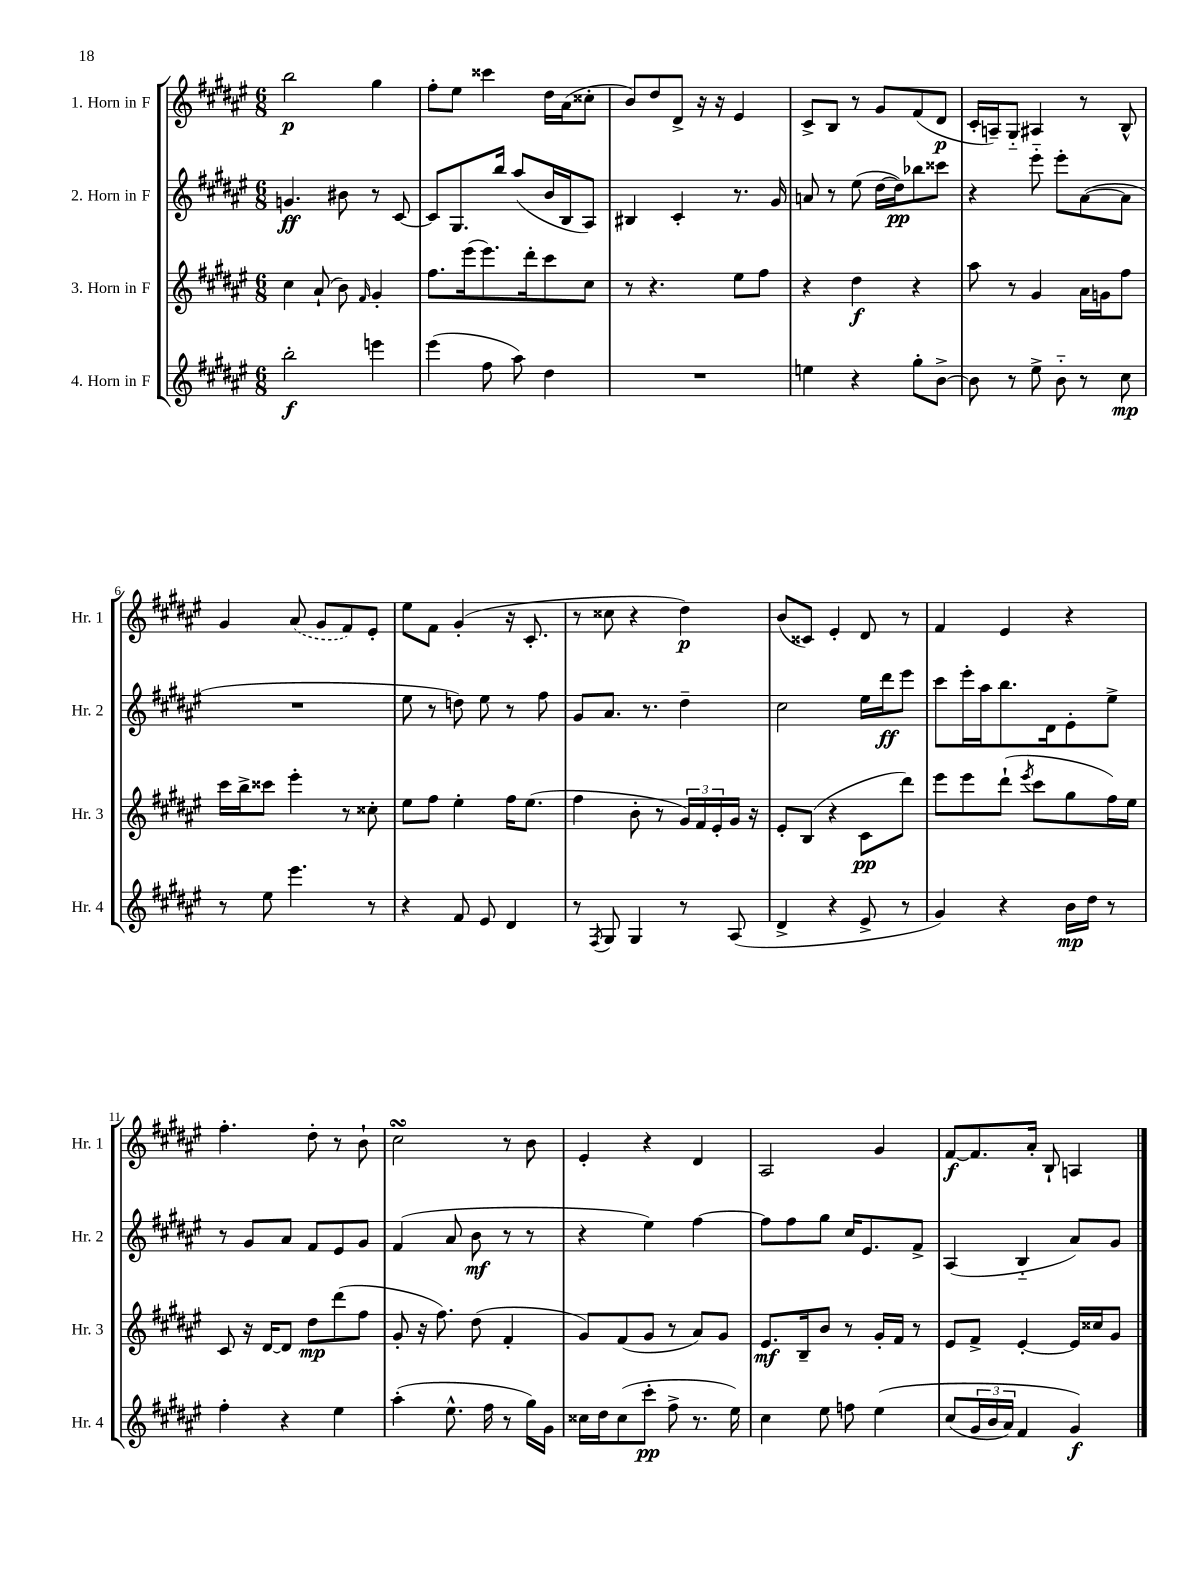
<<
\new StaffGroup <<
\new Staff = "s0" \with { instrumentName = "1. Horn in F" shortInstrumentName = "Hr. 1" } {
    \clef treble \key fis \major \numericTimeSignature \time 6/8
    b''2\p gis''4 |
    fis''8-. eis''8 cisis'''4 dis''16 ais'16( cisis''8-. |
    b'8) dis''8 dis'8-> r16 r16 eis'4 |
    cis'8-> b8 r8 gis'8 fis'8( dis'8\p |
    cis'16-. a16--) gis8-_ ais4 r8 b8-^ |
    gis'4 \once \slurDashed ais'8( gis'8 fis'8) eis'8-. |
    eis''8 fis'8 gis'4-.( r16 cis'8.-. |
    r8 cisis''8 r4 dis''4\p) |
    b'8( cisis'8) eis'4-. dis'8 r8 |
    fis'4 eis'4 r4 |
    fis''4.-. dis''8-. r8 b'8-! |
    cis''2\turn r8 b'8 |
    eis'4-. r4 dis'4 |
    ais2 gis'4 |
    fis'8~\f fis'8. ais'16-. b8-! a4 \bar "|." |
}
\new Staff = "s1" \with { instrumentName = "2. Horn in F" shortInstrumentName = "Hr. 2" } {
    \clef treble \key fis \major \numericTimeSignature \time 6/8
    g'4.\ff bis'8 r8 cis'8~ |
    cis'8 gis8. b''16 ais''8( b'16 b16 ais8) |
    bis4 cis'4-. r8. gis'16 |
    a'8 r8 eis''8( dis''16~ dis''16\pp) bes''8 cisis'''8 |
    r4 eis'''8-_ eis'''8-. ais'8~( ais'8 |
    R2. |
    eis''8 r8 d''8) eis''8 r8 fis''8 |
    gis'8 ais'8. r8. dis''4-- |
    cis''2 eis''16 dis'''16\ff eis'''8 |
    cis'''8 eis'''16-. ais''16 b''8. dis'16 eis'8-. eis''8-> |
    r8 gis'8 ais'8 fis'8 eis'8 gis'8 |
    fis'4( ais'8 b'8\mf r8 r8 |
    r4 eis''4) fis''4~ |
    fis''8 fis''8 gis''8 cis''16 eis'8. fis'8-> |
    ais4( b4-_ ais'8) gis'8 \bar "|." |
}
\new Staff = "s2" \with { instrumentName = "3. Horn in F" shortInstrumentName = "Hr. 3" } {
    \clef treble \key fis \major \numericTimeSignature \time 6/8
    cis''4 ais'8-!( b'8) \grace { fis'16 } gis'4-. |
    fis''8. eis'''16( eis'''8.) dis'''16-. cis'''8 cis''8 |
    r8 r4. eis''8 fis''8 |
    r4 dis''4\f r4 |
    ais''8 r8 gis'4 ais'16 g'16 fis''8 |
    cis'''16 b''16-> cisis'''8 eis'''4-. r8 cisis''8-. |
    eis''8 fis''8 eis''4-. fis''16 eis''8.( |
    fis''4 b'8-. r8 \tuplet 3/2 { gis'16) fis'16 eis'16-. } gis'16 r16 |
    eis'8-. b8( r4 cis'8\pp dis'''8) |
    eis'''8 eis'''8 dis'''8-!( \acciaccatura { eis'''8 } cis'''8 gis''8 fis''16) eis''16 |
    cis'8 r16 dis'16~ dis'8 dis''8\mp dis'''8( fis''8 |
    gis'8-. r16 fis''8.) dis''8( fis'4-. |
    gis'8) fis'8( gis'8 r8 ais'8) gis'8 |
    eis'8.\mf b16-- b'8 r8 gis'16-. fis'16 r8 |
    eis'8 fis'8-> eis'4~-. eis'16 cisis''16 gis'8 \bar "|." |
}
\new Staff = "s3" \with { instrumentName = "4. Horn in F" shortInstrumentName = "Hr. 4" } {
    \clef treble \key fis \major \numericTimeSignature \time 6/8
    b''2-.\f e'''4 |
    eis'''4( fis''8 ais''8) dis''4 |
    R2. |
    e''4 r4 gis''8-. b'8~-> |
    b'8 r8 eis''8-> b'8-_ r8 cis''8\mp |
    r8 eis''8 eis'''4. r8 |
    r4 fis'8 eis'8 dis'4 |
    r8 \acciaccatura { fis8 } gis8 gis4 r8 ais8( |
    dis'4-> r4 eis'8-> r8 |
    gis'4) r4 b'16\mp dis''16 r8 |
    fis''4-. r4 eis''4 |
    ais''4-.( eis''8.-^ fis''16 r8 gis''16) gis'16 |
    cisis''16 dis''16 cisis''8( cis'''8-.\pp fis''8-> r8. eis''16) |
    cis''4 eis''8 f''8 eis''4\( |
    cis''8( \tuplet 3/2 { gis'16 b'16 ais'16) } fis'4 gis'4\f\) \bar "|." |
}
>>
>>
